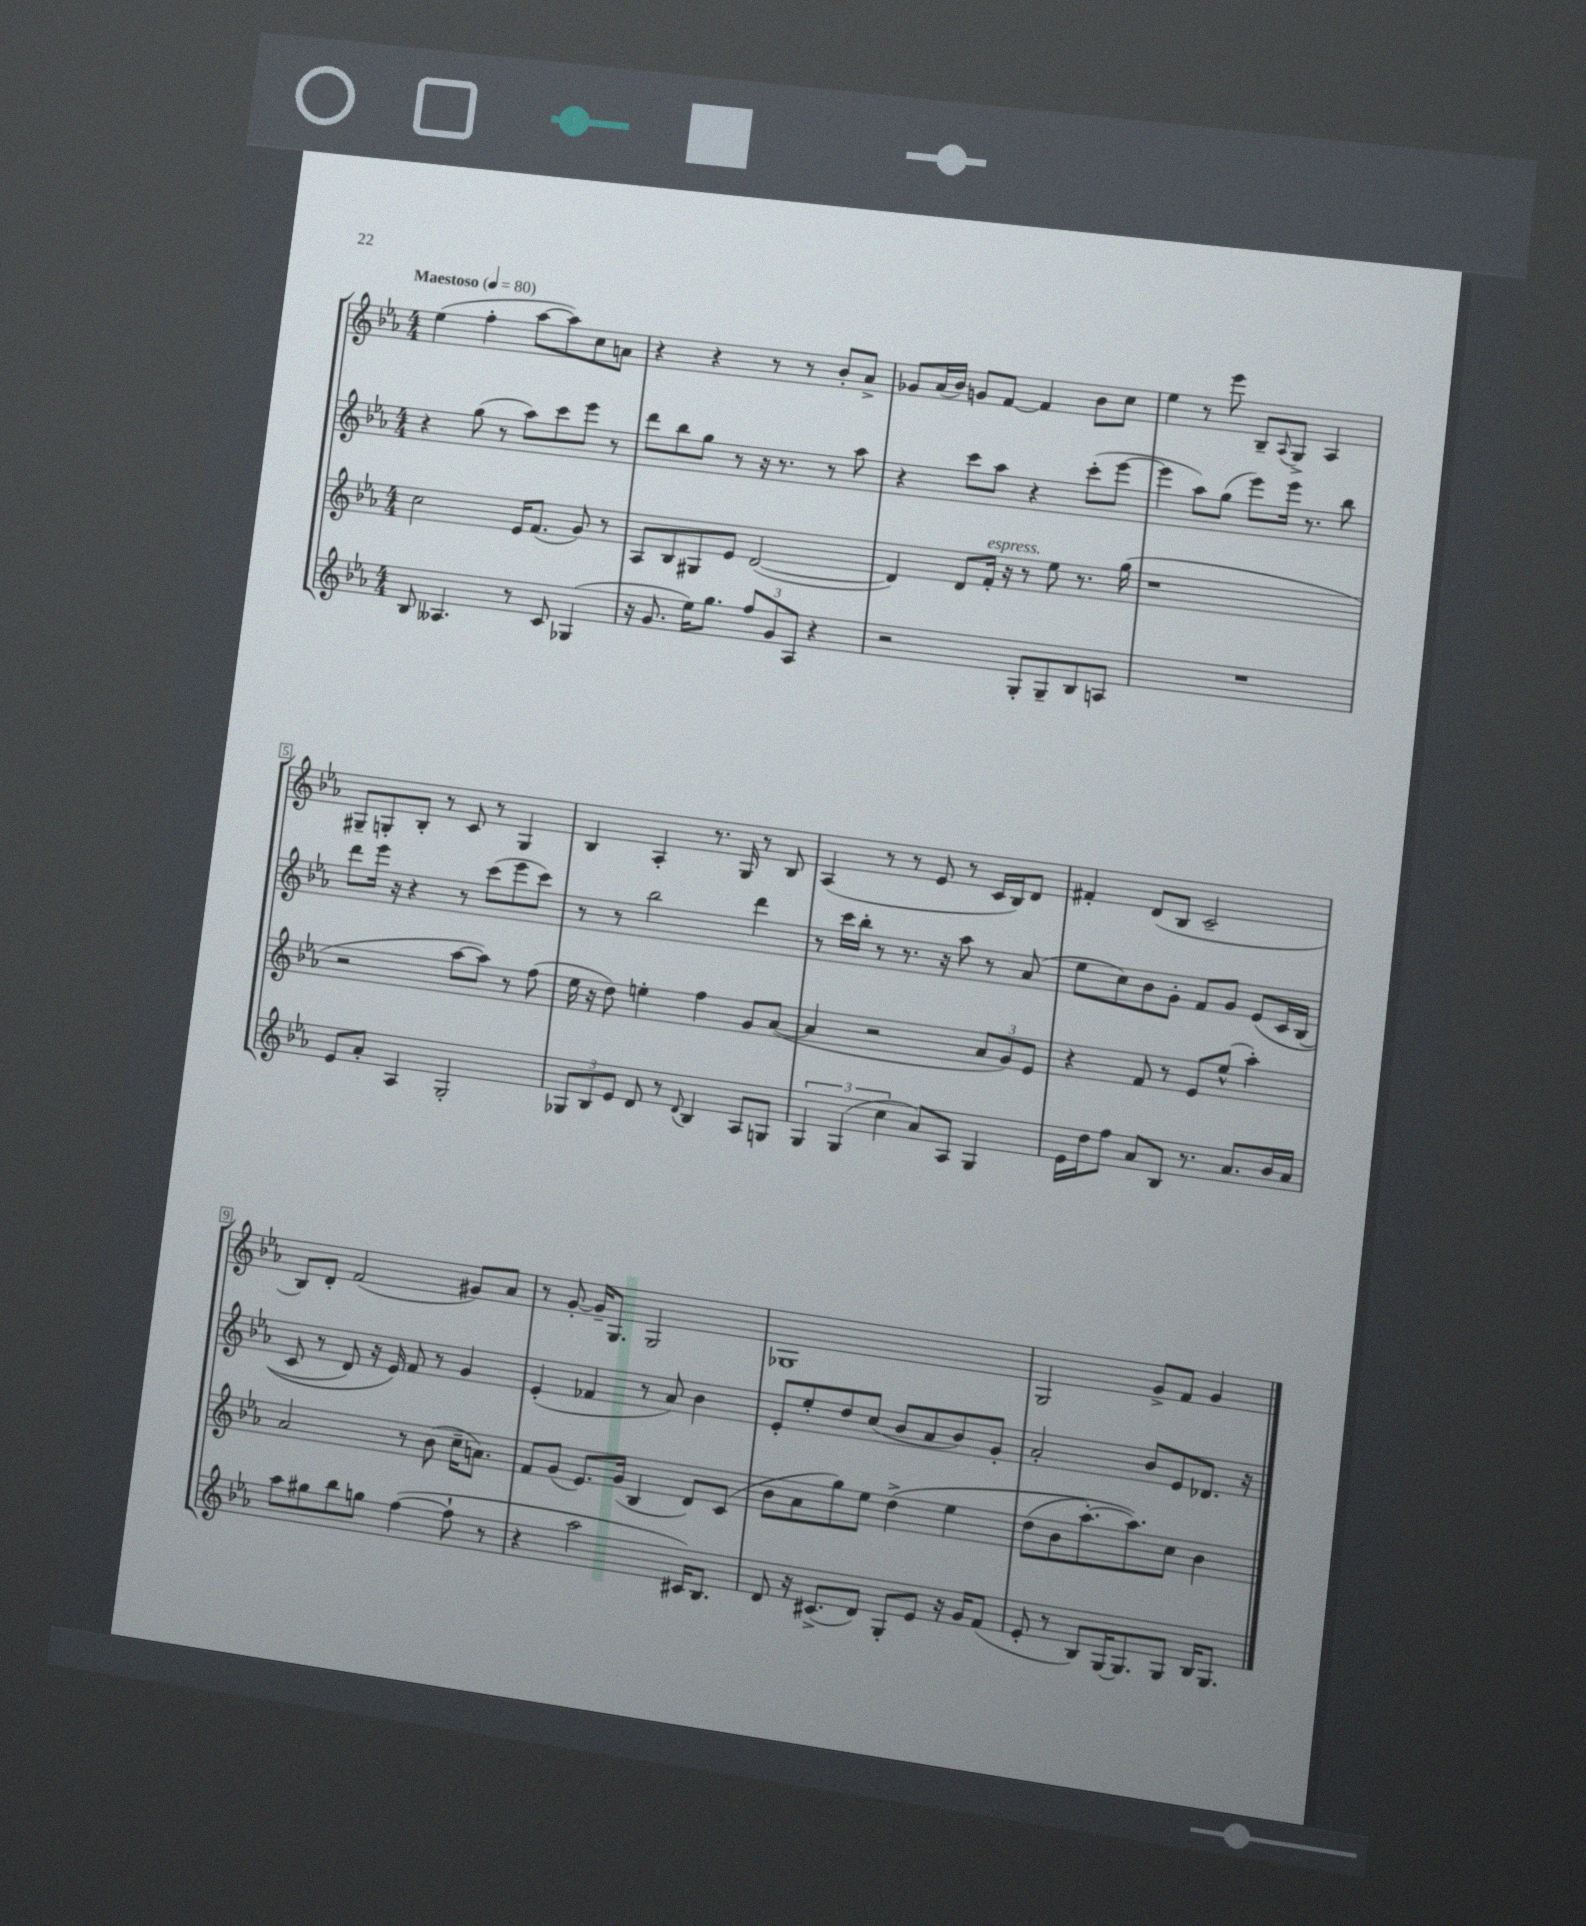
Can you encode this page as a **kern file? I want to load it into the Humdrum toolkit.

**kern	**kern	**kern	**kern
*staff4	*staff3	*staff2	*staff1
*clefG2	*clefG2	*clefG2	*clefG2
*k[b-e-a-]	*k[b-e-a-]	*k[b-e-a-]	*k[b-e-a-]
*M4/4	*M4/4	*M4/4	*M4/4
*MM80	*MM80	*MM80	*MM80
8B-/	2cc\	4r	(4ee-\
4.A--/	.	.	.
.	.	(8gg\	4ff'\
.	.	8r	.
8r	16e-/LK	8aa-\L)	[8aa-\L
.	(8.f/J	.	.
8c/	.	8ccc\	8aa-\])
(4G-/	8g/)	8eee-\J	8cc\
.	8r	8r	8a\J
=	=	=	=
16r	8A-/L	8ddd\L	4r
8.g/	.	.	.
.	8B-/	8bb-\	.
16ee-\LK)	8G#/	8gg\J	4r
8.gg\J	.	.	.
.	8e-/J	8r	.
12ff/L	([2d/	16r	8r
.	.	8.r	.
12g/	.	.	.
.	.	.	8r
12A-/J	.	.	.
4r	.	8r	8b-'/L
.	.	8aa-\	8a-^/J
=	=	=	=
2r	4d/])	4r	8g-/L
.	.	.	(16a-/L
.	.	.	16b-/JJ)
.	8d/L	8ccc\L	8g/L
.	16f'/Jk	8aa-\J	[8f/J
.	16r	.	.
8G'/L	8r	4r	4f/]
8G~/	8ee-\	.	.
8B-/	8.r	(8ccc'\L	8b-\L
8A/J	.	[8eee-\J	8cc\J
.	(16gg\	.	.
=	=	=	=
1r	1r	4eee-\]	4ee-\
.	.	8aa-\L)	8r
.	.	(8gg\J	8eee-\
.	.	8eee-\L)	8B-~/L
.	.	.	8qqA-/
.	.	16eee-\Jk	8G^/J
.	.	8.r	.
.	.	.	4A-/
.	.	8bb-\	.
=	=	=	=
8e-/L	2r	8ddd\L	8G#~/L
8a-'/J	.	16eee-\Jk	8G'/
.	.	16r	.
4A-/	.	4r	8B-'/J
.	.	.	8r
2G'/	[8aa-\L	8r	8c/
.	8aa-\]J)	(8ccc\L	8r
.	8r	8eee-\	4G/
.	(8ff\	8ccc\J)	.
=	=	=	=
12G-/L	16ee-\	8r	4B-/
.	16r	.	.
12B-/	.	.	.
.	8dd\)	8r	.
12e-/J	.	.	.
8d/	4ee'\	2bb-\	4A-'/
8r	.	.	.
8qqd/	.	.	.
4B-/	4ff\	.	8.r
.	.	.	16G/
8A-/L	8g/L	4ddd\	8r
8G/J	([8a-/J	.	8B-/
=	=	=	=
6G/	4a-/]	8r	(4A-/
.	.	16ccc\LL	.
(6G/	.	.	.
.	.	16bb-'\JJ	.
.	2r	8r	8r
6cc\	.	.	.
.	.	8.r	8r
8a-/L)	.	.	8e-/
.	.	16r	.
8A-/J	.	8aa-\	8r
4G/	12a-/L	8r	16c/LL
.	.	.	16B-/J)
.	12g/)	.	.
.	.	(8a-/	8d/J
.	12e-/J	.	.
=	=	=	=
16e-\LL	4r	8ee-\L	4f#'/
16dd\J	.	.	.
8ff\J	.	8cc\)	.
8a-/L	8f/	8b-\	(8d/L
8B-/J	8r	8g'\J	8B-/J
8.r	8e-/L	8f/L	2c~/
.	(8ee-^^/J	8g/J	.
8.a-/L	.	.	.
.	4aa-'\)	&(8e-/L	.
16b-/L	.	16c/L	.
16a-/JJ	.	(16B-/JJ	.
=	=	=	=
8aa-\L	2a-/	8c/	8B-/L)
8gg#\	.	8r	8d'/J
8bb-\	.	8d/)	(2f/
8gg\J	.	16r	.
.	.	16e-/&)	.
([4ff\	8r	8f/	.
.	(8b-\	8r	.
8ff`\]	16cc~\LK	4g/	8g#/L)
.	8.a\J)	.	.
8r	.	.	8a-/J
=	=	=	=
4r	8f/L	(4e-'/	8r
.	(8g/J	.	[8g'/
2aa-\	8.e-/L)	4f-/	16g~/]LK
.	.	.	8.G/J
.	(16g/Jk	.	.
.	4B-/	8r	2G/
.	.	8a-/)	.
16c#/LK)	8d/L)	4b-\	.
8.B-/J	.	.	.
.	(8c/J	.	.
=	=	=	=
8d/	8b-\L	8e-'/L	1G-
16r	8a-\	8ee-'/	.
(8.c#^/L	.	.	.
.	8gg\)	8dd/	.
8d/J)	8ee-\J	(8cc/J	.
8G'/L	&(4dd^\	8b-/L	.
8e-/J	.	8a-/	.
16r	4ee-\	8b-/)	.
16g/LK	.	.	.
(8f/J	.	8g'/J	.
=	=	=	=
8e-'/	(8dd\L	2a-'/	2G/
8r	8b-\	.	.
8B-/L)	[8.aa-'\)	.	.
[16G/K	.	.	.
8.G/]	8.aa-\]&)	.	.
.	.	8b-/L	8g^/L
8G/J	8cc\J	8e-/	8f/J
16B-/LK	4b-\	8.d-/J	4g/
8.G/J	.	.	.
.	.	16r	.
==	==	==	==
*-	*-	*-	*-
